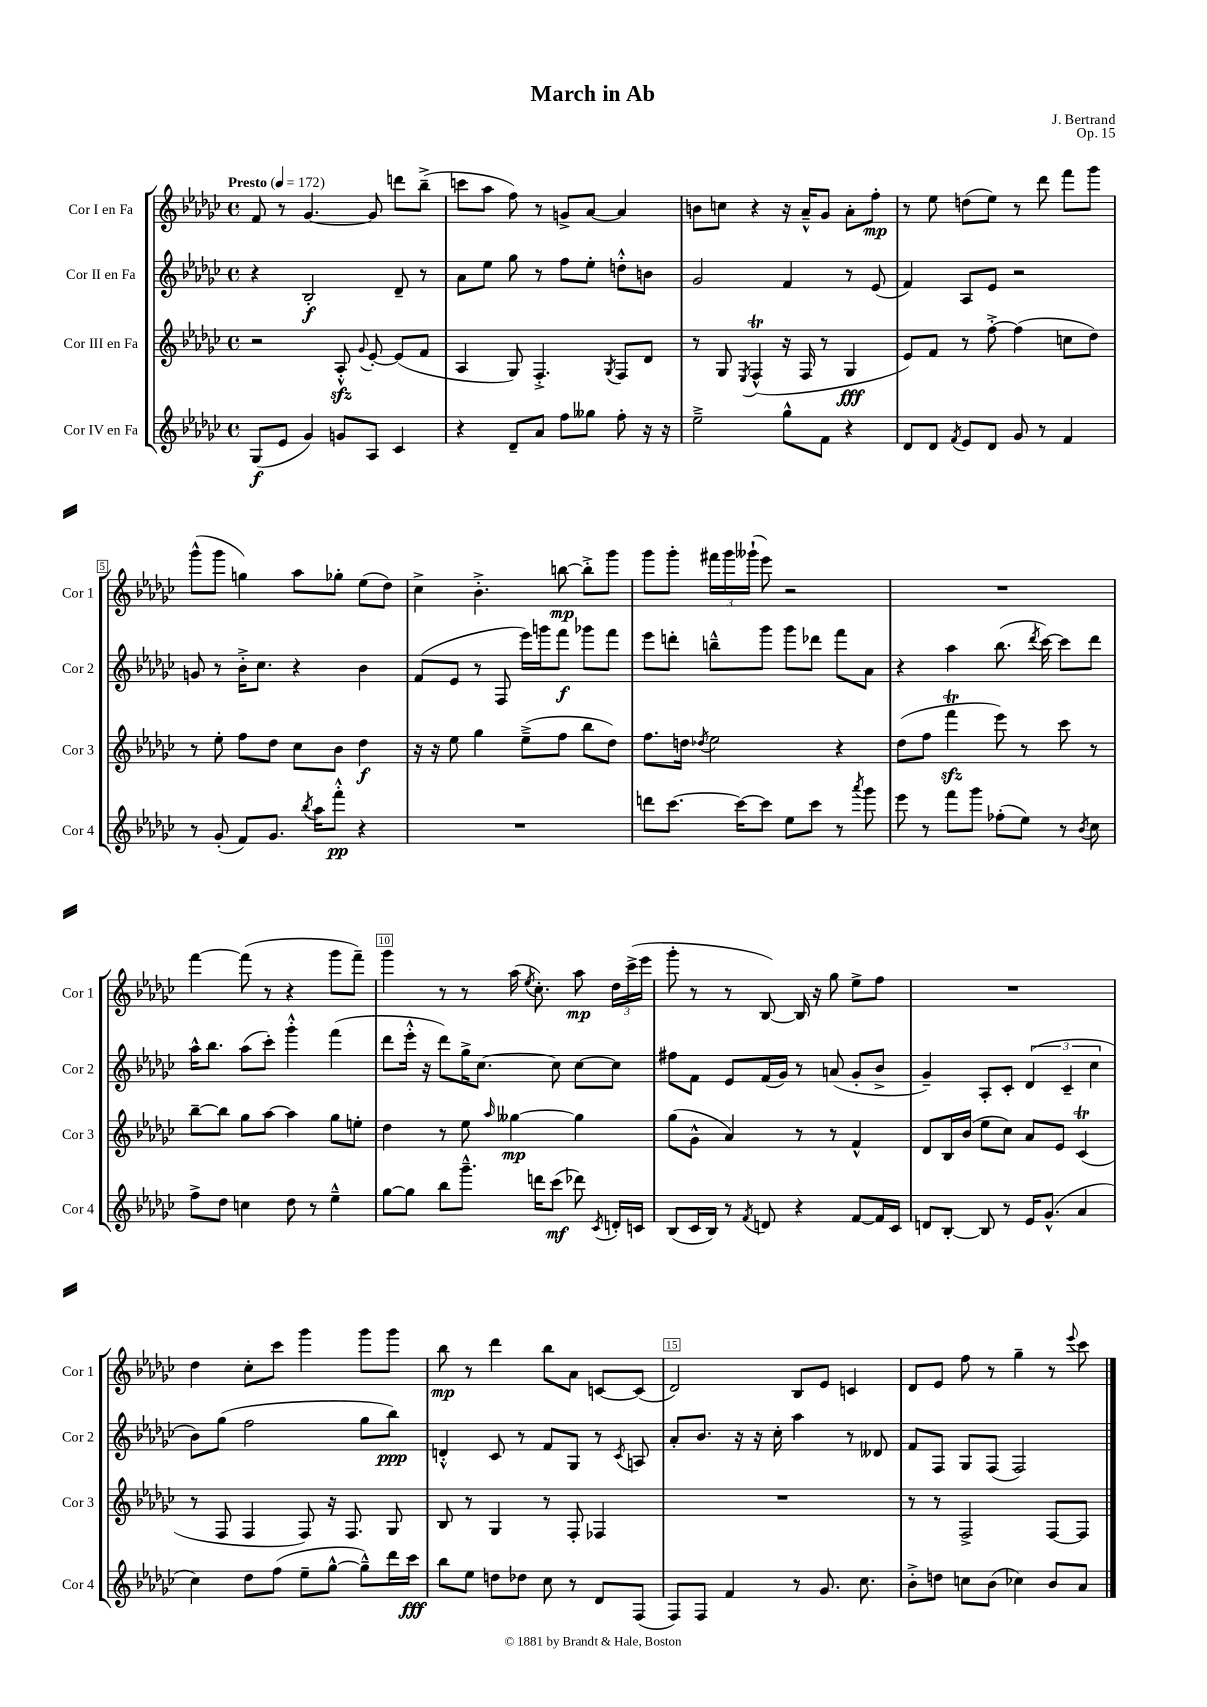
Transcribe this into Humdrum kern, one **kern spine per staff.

**kern	**dynam	**kern	**dynam	**kern	**dynam	**kern	**dynam
*part4	*part4	*part3	*part3	*part2	*part2	*part1	*part1
*staff4	*staff4	*staff3	*staff3	*staff2	*staff2	*staff1	*staff1
*I"Cor IV en Fa	*	*I"Cor III en Fa	*	*I"Cor II en Fa	*	*I"Cor I en Fa	*
*I'Cor 4	*	*I'Cor 3	*	*I'Cor 2	*	*I'Cor 1	*
*clefG2	*	*clefG2	*	*clefG2	*	*clefG2	*
*k[b-e-a-d-g-c-]	*	*k[b-e-a-d-g-c-]	*	*k[b-e-a-d-g-c-]	*	*k[b-e-a-d-g-c-]	*
*M4/4	*	*M4/4	*	*M4/4	*	*M4/4	*
*met(c)	*	*met(c)	*	*met(c)	*	*met(c)	*
*MM172	*	*MM172	*	*MM172	*	*MM172	*
=1	=1	=1	=1	=1	=1	=1	=1
!	!	!	!	!	!	!LO:TX:a:B:t=Presto	!
(8G-/L	f	2r	.	4r	.	8f/	.
8e-/J	.	.	.	.	.	8r	.
4g-/)	.	.	.	2B-'/	f	[4.g-/	.
8gn/L	.	8A-zz'^^/	.	.	.	.	.
.	.	8qqg-/	.	.	.	.	.
8A-/J	.	[8e-'/	.	.	.	8g-/]	.
4c-/	.	(8e-/L]	.	8d-~/	.	8dddn\L	.
.	.	8f/J	.	8r	.	(8bb-~^\J	.
=2	=2	=2	=2	=2	=2	=2	=2
4r	.	4A-/	.	8a-\L	.	8cccn\L	.
.	.	.	.	8ee-\J	.	8aa-\J	.
8d-~/L	.	8G-/)	.	8gg-\	.	8ff\)	.
8a-/J	.	4.F'^/	.	8r	.	8r	.
8ff\L	.	.	.	8ff\L	.	8gn^/L	.
8gg--X\J	.	.	.	8ee-'\J	.	[8a-/J	.
.	.	8qG-/	.	.	.	.	.
8ff'\	.	8F/L	.	8ddn'^^\L	.	4a-/]	.
16r	.	8d-/J	.	8bn\J	.	.	.
16r	.	.	.	.	.	.	.
=3	=3	=3	=3	=3	=3	=3	=3
2ee-~^\	.	8r	.	2g-/	.	8bn\L	.
.	.	8G-/	.	.	.	8ccn\J	.
.	.	8qE-/	.	.	.	.	.
.	.	(4Ft^^/	.	.	.	4r	.
8gg-^^\L	.	16r	.	4f/	.	16r	.
.	.	16F/	.	.	.	16a-~^^/KL	.
8f\J	.	8r	.	.	.	8g-/J	.
4r	.	4G-/	fff	8r	.	8a-'\L	.
.	.	.	.	(8e-/	.	8ff'\J	mp
=4	=4	=4	=4	=4	=4	=4	=4
8d-/L	.	8e-/L)	.	4f/)	.	8r	.
8d-/J	.	8f/J	.	.	.	8ee-\	.
8qf/	.	.	.	.	.	.	.
8e-/L	.	8r	.	8A-/L	.	(8ddn\L	.
8d-/J	.	[8ff'^\	.	8e-/J	.	8ee-\J)	.
8g-/	.	(4ff\]	.	2r	.	8r	.
8r	.	.	.	.	.	8ddd-\	.
4f/	.	8ccn\L	.	.	.	8fff\L	.
.	.	8dd-\J)	.	.	.	8ggg-\J	.
!!LO:LB:g=z
=5	=5	=5	=5	=5	=5	=5	=5
8r	.	8r	.	8gn/	.	(8ggg-^^\L	.
(8g-'/	.	8ee-'\	.	8r	.	8ggg-\J	.
8f/L)	.	8ff\L	.	16b-'^\KL	.	4ggn\)	.
.	.	.	.	8.cc-\J	.	.	.
8.g-/J	.	8dd-\J	.	.	.	.	.
.	.	8cc-\L	.	4r	.	8aa-\L	.
8qbb-/	.	.	.	.	.	.	.
16aa-\KL	.	.	.	.	.	.	.
8fff'^^\J	pp	8b-\J	.	.	.	8gg-X'\J	.
4r	.	4dd-\	f	4b-\	.	(8ee-\L	.
.	.	.	.	.	.	8dd-\J)	.
=6	=6	=6	=6	=6	=6	=6	=6
1r	.	16r	.	(8f/L	.	4cc-^\	.
.	.	16r	.	.	.	.	.
.	.	8ee-\	.	8e-/J	.	.	.
.	.	4gg-\	.	8r	.	4.b-'^\	.
.	.	.	.	8F/	.	.	.
.	.	(8ee-~^\L	.	16eee-\LL)	.	.	.
.	.	.	.	16gggn\J	.	.	.
.	.	8ff\J	.	8fff\J	f	[8bbn\	mp
.	.	8bb-\L	.	8ggg-X\L	.	8bb'^\L]	.
.	.	8dd-\J)	.	8fff\J	.	8ggg-\J	.
=7	=7	=7	=7	=7	=7	=7	=7
8dddn\L	.	8.ff\L	.	8eee-\L	.	8ggg-\L	.
[8.ccc-\J	.	.	.	8dddn'\J	.	8ggg-'\J	.
.	.	16ddn\Jk	.	.	.	.	.
.	.	8qdd-X/	.	.	.	.	.
.	.	2ee-\	.	8bbn~^^\L	.	24fff#X\LL	.
.	.	.	.	.	.	24ggg-\	.
16ccc-\KL_	.	.	.	.	.	.	.
.	.	.	.	.	.	(24ggg--X`\JJ	.
8ccc-\J]	.	.	.	8ggg-\J	.	8eee-\)	.
8ee-\L	.	.	.	8ggg-\L	.	2r	.
8ccc-\J	.	.	.	8ddd-X\J	.	.	.
8r	.	4r	.	8fff\L	.	.	.
8qaaa-/	.	.	.	.	.	.	.
8ggg-\	.	.	.	8a-\J	.	.	.
=8	=8	=8	=8	=8	=8	=8	=8
8eee-\	.	(8dd-\L	.	4r	.	1r	.
8r	.	8ff\J	.	.	.	.	.
8fff\L	.	4fffzzt\	.	4aa-\	.	.	.
8ggg-\J	.	.	.	.	.	.	.
(8ff-X'\L	.	8eee-\)	.	(8.bb-\	.	.	.
8ee-\J)	.	8r	.	.	.	.	.
.	.	.	.	8qddd-/	.	.	.
.	.	.	.	[16ccc-\)	.	.	.
8r	.	8ccc-\	.	8ccc-\L]	.	.	.
8qb-/	.	.	.	.	.	.	.
8cc-\	.	8r	.	8ddd-\J	.	.	.
!!LO:LB:g=z
=9	=9	=9	=9	=9	=9	=9	=9
8ff^\L	.	[8bb-~\L	.	16aa-^^\KL	.	[4fff\	.
.	.	.	.	8.bb-\J	.	.	.
8dd-\J	.	8bb-\J]	.	.	.	.	.
4ccn\	.	8gg-\L	.	(8aa-\L	.	(8fff\]	.
.	.	[8aa-\J	.	8ccc-'\J)	.	8r	.
8dd-\	.	4aa-\]	.	4ggg-'^^\	.	4r	.
8r	.	.	.	.	.	.	.
4ee-~^^\	.	8gg-\L	.	(4fff\	.	8ggg-\L	.
.	.	8een'\J	.	.	.	8fff~\J)	.
=10	=10	=10	=10	=10	=10	=10	=10
[8gg-\L	.	4dd-\	.	8ddd-\L	.	4ggg-\	.
8gg-\J]	.	.	.	16eee-'^^\Jk	.	.	.
.	.	.	.	16r	.	.	.
8bb-\L	.	8r	.	8ddd-\L)	.	8r	.
8.ggg-~^^\J	.	8ee-\	.	16gg-^\K	.	8r	.
.	.	.	.	[8.cc-\J	.	.	.
.	.	16qqaa-/	.	.	.	.	.
.	.	[4gg--X\	mp	.	.	(16aa-\	.
.	.	.	.	.	.	8qee-/	.
16dddn\KL	.	.	.	.	.	8.cc-'\)	.
(8ccc-\J	mf	.	.	8cc-\]	.	.	.
8ddd-X\)	.	4gg--\]	.	[8cc-\L	.	8aa-\	mp
8qc-/	.	.	.	.	.	.	.
16dn'/LL	.	.	.	8cc-\J]	.	24dd-\LL	.
.	.	.	.	.	.	(24ccc-^\	.
16cn/JJ	.	.	.	.	.	.	.
.	.	.	.	.	.	24eee-\JJ	.
=11	=11	=11	=11	=11	=11	=11	=11
(8B-/L	.	(8gg-\L	.	8ff#X\L	.	8ggg-'\	.
16c-/L	.	8g-^^\J	.	8f\J	.	8r	.
16B-/JJ)	.	.	.	.	.	.	.
8r	.	4a-/)	.	8e-/L	.	8r	.
8qf/	.	.	.	.	.	.	.
8dn/	.	.	.	(16f/L	.	[8B-/)	.
.	.	.	.	16g-/JJ)	.	.	.
4r	.	8r	.	8r	.	16B-/]	.
.	.	.	.	.	.	16r	.
.	.	8r	.	(8an/	.	8gg-\	.
[8f/L	.	4f^^/	.	8g-'/L	.	8ee-^\L	.
16f/L]	.	.	.	8b-^/J	.	8ff\J	.
16c-/JJ	.	.	.	.	.	.	.
=12	=12	=12	=12	=12	=12	=12	=12
8dn/L	.	8d-/L	.	4g-~/)	.	1r	.
[8B-'/J	.	16B-/L	.	.	.	.	.
.	.	(16b-/JJ	.	.	.	.	.
8B-/]	.	8ee-\L	.	8A-'/L	.	.	.
8r	.	8cc-\J)	.	8c-'/J	.	.	.
16e-/KL	.	8a-/L	.	(6d-/	.	.	.
(8.g-^^/J	.	.	.	.	.	.	.
.	.	8e-/J	.	.	.	.	.
.	.	.	.	6c-~/	.	.	.
4a-/	.	(4c-T/	.	.	.	.	.
.	.	.	.	6cc-\	.	.	.
!!LO:LB:g=z
=13	=13	=13	=13	=13	=13	=13	=13
4cc-\)	.	8r	.	8b-\L)	.	4dd-\	.
.	.	8F/	.	(8gg-\J	.	.	.
8dd-\L	.	4F/	.	2ff\	.	8cc-'\L	.
(8ff\J	.	.	.	.	.	8ccc-\J	.
8ee-~\L	.	8F/)	.	.	.	4ggg-\	.
[8gg-^^\J	.	16r	.	.	.	.	.
.	.	8.F/	.	.	.	.	.
8gg-~^^\L])	.	.	.	8gg-\L	.	8ggg-\L	.
16ddd-\L	.	8G-/	.	8bb-\J)	ppp	8ggg-\J	.
16ccc-\JJ	fff	.	.	.	.	.	.
=14	=14	=14	=14	=14	=14	=14	=14
8bb-\L	.	8B-/	.	4dn'^^/	.	8bb-\	mp
8ee-\J	.	8r	.	.	.	8r	.
8ddn\L	.	4G-/	.	8c-/	.	4ddd-\	.
8dd-X\J	.	.	.	8r	.	.	.
8cc-\	.	8r	.	8f/L	.	8bb-\L	.
8r	.	8F'/	.	8G-/J	.	8a-\J	.
8d-/L	.	4F-X/	.	8r	.	[8cn/L	.
.	.	.	.	8qc-/	.	.	.
(8F/J	.	.	.	8An/	.	(8c/J]	.
=15	=15	=15	=15	=15	=15	=15	=15
8F/L)	.	1r	.	8a-'/L	.	2d-/)	.
8F/J	.	.	.	8.b-/J	.	.	.
4f/	.	.	.	.	.	.	.
.	.	.	.	16r	.	.	.
.	.	.	.	16r	.	.	.
.	.	.	.	16cc-'\	.	.	.
8r	.	.	.	4aa-\	.	8B-/L	.
8.g-/	.	.	.	.	.	8e-/J	.
.	.	.	.	8r	.	4cn/	.
8.cc-\	.	.	.	.	.	.	.
.	.	.	.	8d--X/	.	.	.
=16	=16	=16	=16	=16	=16	=16	=16
8b-'^\L	.	8r	.	8f/L	.	8d-/L	.
8ddn\J	.	8r	.	8F/J	.	8e-/J	.
8ccn\L	.	2F^/	.	8G-/L	.	8ff\	.
(8b-\J	.	.	.	(8F/J	.	8r	.
4cc-X\)	.	.	.	2F/)	.	4gg-~\	.
8b-/L	.	[8F/L	.	.	.	8r	.
.	.	.	.	.	.	8qqeee-/	.
8a-/J	.	8F/J]	.	.	.	8ccc-\	.
==	==	==	==	==	==	==	==
*-	*-	*-	*-	*-	*-	*-	*-
